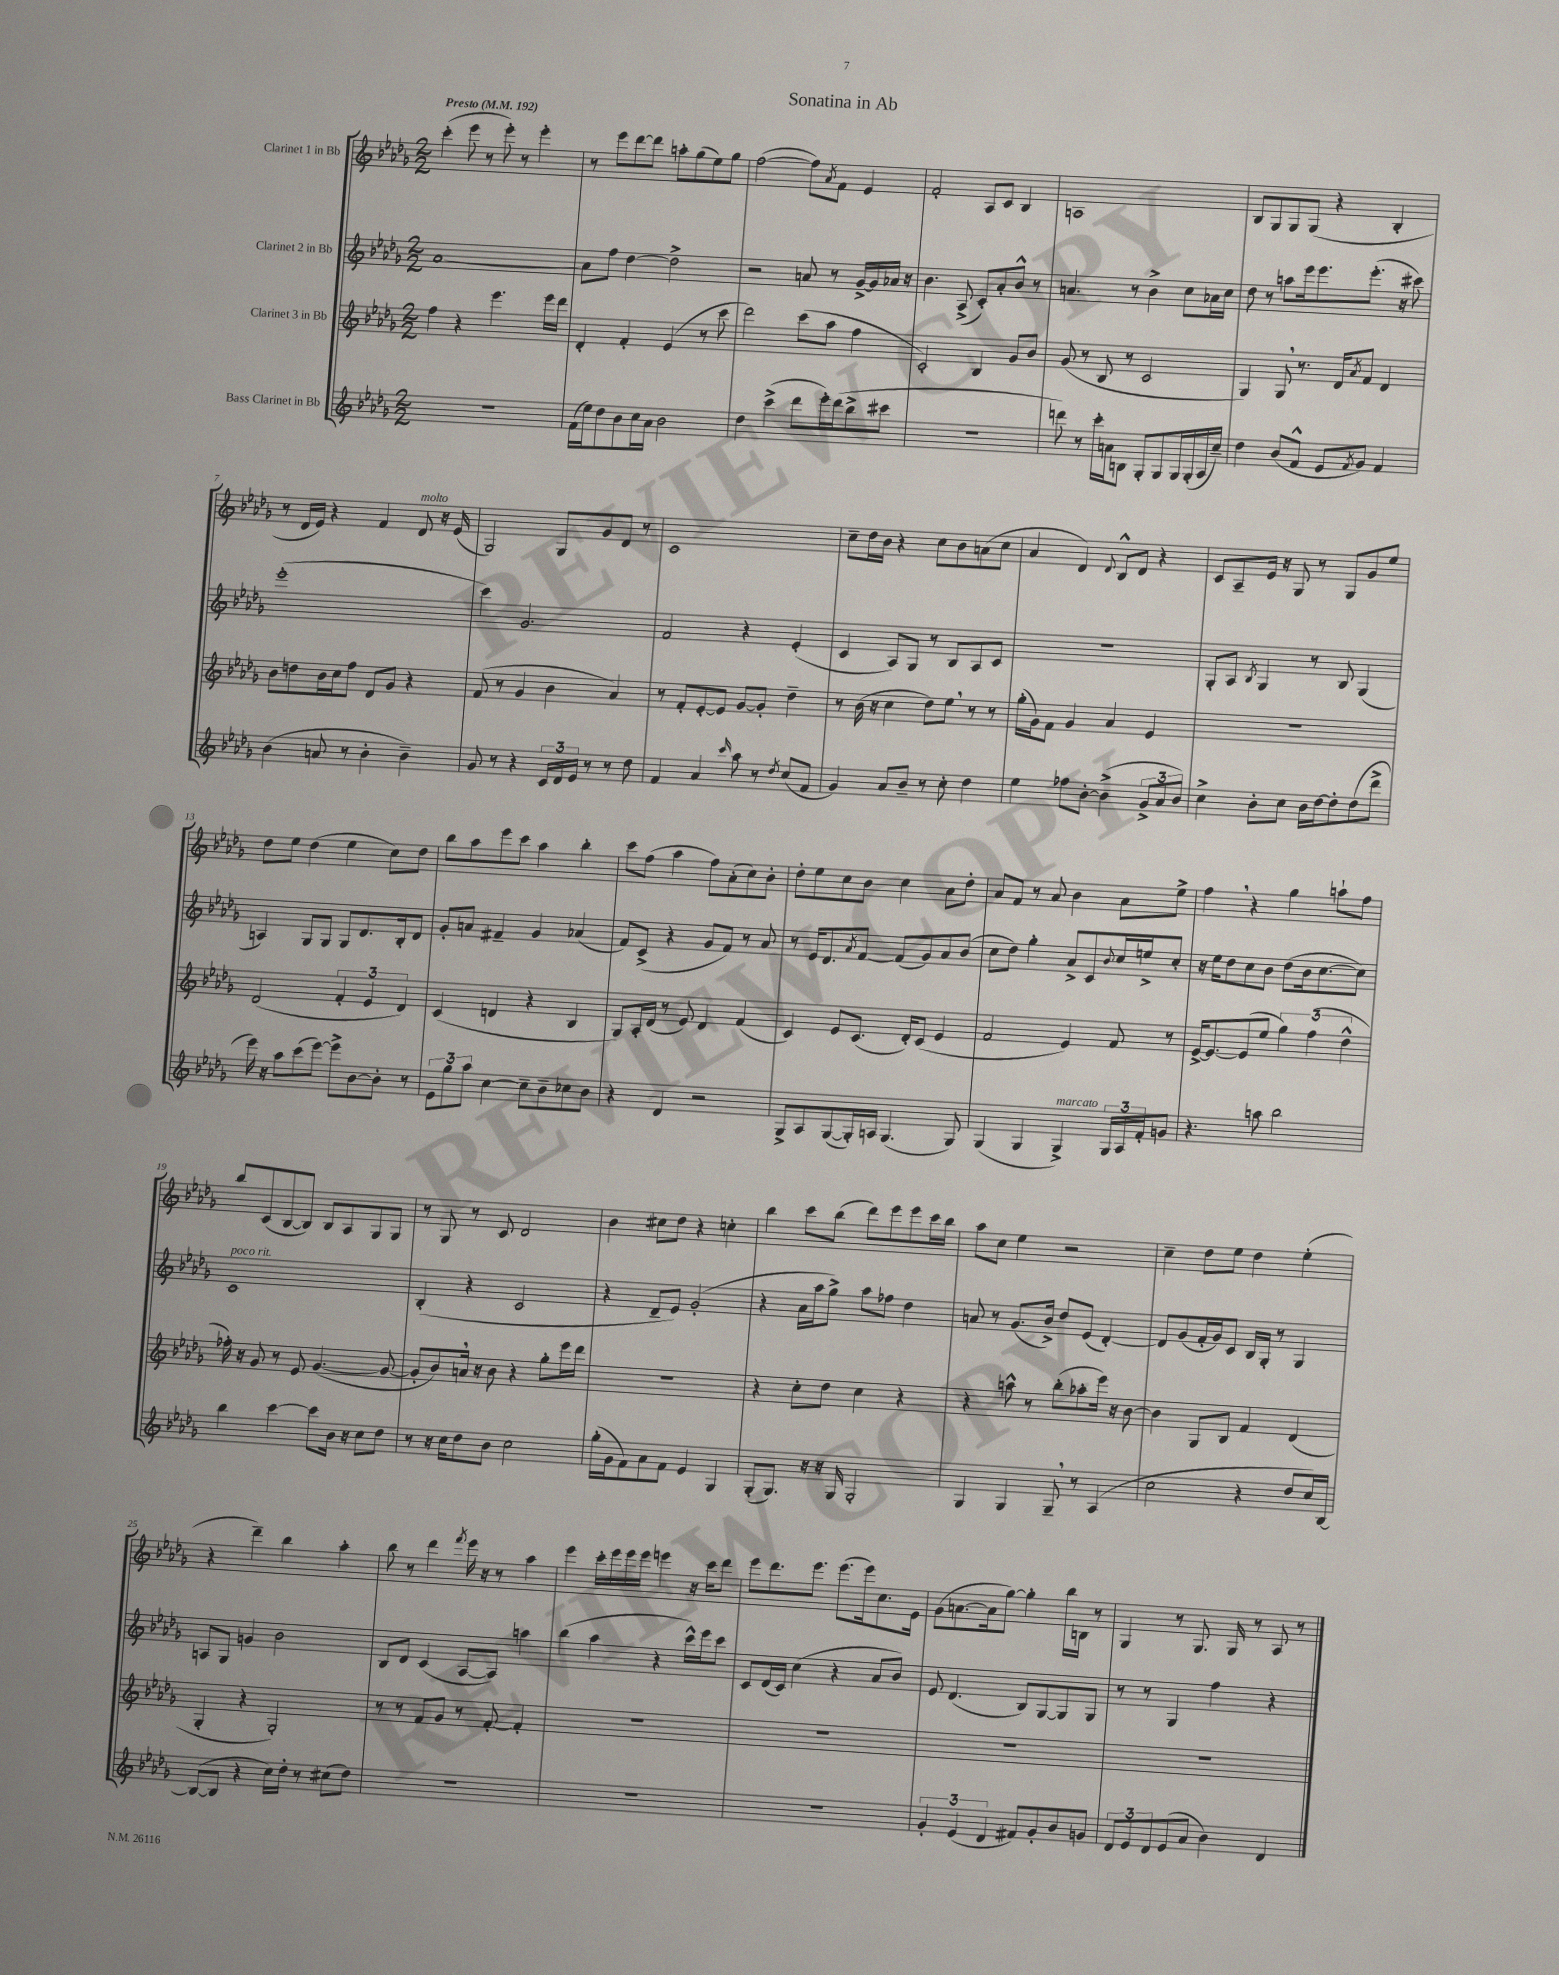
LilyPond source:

\header { title = "Sonatina in Ab" }
<<
\new StaffGroup <<
\new Staff = "s0" \with { instrumentName = "Clarinet 1 in Bb" } {
    \clef treble \key des \major \numericTimeSignature \time 2/2 \tempo "Presto" 4 = 192
    c'''4-.( ees'''8 r8 ees'''8-.) r8 ees'''4-. |
    r8 ees'''8 des'''8~ des'''8 a''8-. ges''8( ees''8) ges''8 |
    f''2~( f''8) \acciaccatura { aes'8 } f'8 ees'4 |
    f'2-. aes8 c'8 bes4 |
    a1 |
    bes8 ges8 ges8 ges8( r4 bes4-. |
    r8 des'16 ees'16) r4 f'4 des'8^\markup { \italic "molto" } r16 ees'16( |
    ges2) ges8 ges'8 des'8 r8 |
    c'1 |
    c''8-- des''16 bes'16 r4 c''8 bes'8 a'8( c''8 |
    aes'4 des'4) \appoggiatura { des'8 } bes8-^ des'8 r4 |
    c'8 aes8-- ees'16 r16 ges8 r8 ges8 ges'8 ees''8 |
    des''8 ees''8 des''4( ees''4 c''8) des''8 |
    bes''8 aes''8 ees'''8 c'''8 aes''4 bes''4-. |
    c'''8 f''8( aes''4 f''8) aes'8-.( c''8) bes'8-. |
    des''8-. ees''8 c''8 bes'8 c''4 aes'8 des''8-. |
    aes'8 f'8 r8 aes'8 bes'4 aes'8 ees''8-> |
    f''4 \breathe r4 ges''4 a''8-! f''8 |
    bes''8 c'8( bes8~ bes8) bes8 aes8 ges8 ges8 |
    r8 ges8 r8 c'8 des'2 |
    bes'4 cis''8 des''8 r4 c''4-. |
    bes''4 c'''8 bes''8( des'''8) ees'''8 ees'''8 c'''16 bes''16 |
    aes''8 c''8 ees''4 r2 |
    c''4-- des''8 ees''8 des''4 ees''4-.( |
    r4 des'''4--) bes''4 aes''4-. |
    bes''8 r8 des'''4 \acciaccatura { f'''8 } ees'''16 r16 r8 aes''4 |
    ees'''4 c'''16-. ees'''16 ees'''16 ees'''16 e'''4 r16 c'''16 des'''8 |
    ees'''8 des'''8. ees'''8. ees'''8.( ees'''16) c''8. ees'16 |
    ges'8( a'8.~ a'16 ges''8~) ges''4-. bes''16 b16 r8 |
    ges4 r8 ges8. ges16 r8 aes8 r8 \bar "|." |
}
\new Staff = "s1" \with { instrumentName = "Clarinet 2 in Bb" } {
    \clef treble \key des \major \numericTimeSignature \time 2/2
    aes'1~ |
    aes'8 f''8 des''4~ des''2-> |
    r2 a'8 r8 ges'16~-> ges'16 aes'16 r16 |
    bes'4. aes8->( c'8-.) aes'8-. bes'8-^ r8 |
    a'4. r8 bes'4-> c''8 aes'16 c''16 |
    des''8 r8 a''8 ees'''16 ees'''8. ees'''8.-.( r16 cis'''8) |
    ees'''1-.( |
    c'''4) ges'2. |
    f'2 r4 ees'4-.( |
    c'4 aes8) ges8 r8 bes8 aes8 c'8 |
    R1 |
    ges8-. aes8 \acciaccatura { bes8 } ges4 r8 bes8 ges4( |
    a4) ges8 ges8 ges8 des'8. bes16-. des'8 |
    ges'8-. a'8 fis'4-- ges'4 aes'4( |
    f'8) c'8->( r4 ges'8 f'8) r8 aes'8 |
    r8 ees'16 des'8. \acciaccatura { aes'8 } f'8~ f'8( ges'8) aes'8 bes'8( |
    c''8 des''8) ges''4-. aes'8-> c'8 \appoggiatura { bes'8 } c''16 e''16-> c''8-. |
    r16 ees''16 des''8 c''8 bes'8 des''8( bes'16 c''8.~ c''8) |
    c'1^\markup { \italic "poco rit." } |
    bes4-.( r4 c'2 |
    r4 des'8-- ees'8) ges'2-.( |
    r4 aes'16 aes''16 ges''8->) aes''8 fes''8 des''4 |
    a'8 r8 ges'8.( bes'16->) des''8 ees'8( des'4~-.) |
    des'8 ges'8( f'16-. ges'16) c'8 bes16 ges16-. r8 ges4 |
    a8 ges8 g'4 bes'2 |
    bes8 des'8 c'4( aes8~ aes8) a''4 |
    bes''4( aes''4 r4 c'''16-^) ees'''16 c'''8 |
    c'8 des'16( c'16) c''4( r4 aes'8 bes'8) |
    ees'8 des'4.( bes8) ges8~ ges8 ges8 |
    r8 r8 ges4 f''4 r4 \bar "|." |
}
\new Staff = "s2" \with { instrumentName = "Clarinet 3 in Bb" } {
    \clef treble \key des \major \numericTimeSignature \time 2/2
    f''4 r4 ees'''4. ees'''16 des'''16 |
    des'4-. f'4-. ees'4( r8 c'''8 |
    des'''2) c'''8( aes''8 f''4 |
    c'2-.) bes4 ges'8 bes'8 |
    ges'8( r8 bes8 r8 c'2 |
    ges4) ges8 \breathe r8. des'16 \acciaccatura { aes'8 } f'8 des'4 |
    bes'8 d''8 bes'16 c''16 f''8 des'8 ges'8 r4 |
    f'8( r8 ges'4 bes'4 aes'4) |
    r8 f'8-. ees'8~-. ees'8 ges'8~ ges'8-. des''4-- |
    r8 bes'16( r16 c''4 des''8) ees''8 \breathe r8 r8 |
    ges''16-.( ges'16) f'8 ges'4 aes'4 ees'4 |
    r1 |
    des'2( \tuplet 3/2 { f'4-. ees'4 des'4) } |
    c'4( d'4 r4 bes4 |
    ges8) aes16-. des'16( r8 ees'8) des'4 f'4( |
    c'4) ees'8 c'8.( des'16-.) c'8( ees'4 |
    f'2 ees'4) f'8 r8 |
    ees'16~-> ees'8.~ ees'8( ees''8 \tuplet 3/2 { ges''4) f''4( des''4-^ } |
    fes''16-.) r16 ges'8 r8 ees'8 ges'4.~( ges'8~ |
    ges'8-. bes'8) a'16 \breathe r16 bes'8 r4 ges''8-. ees'''16 des'''16 |
    r1 |
    r4 c''8-. des''8 c''4 r4 |
    r4 a''8-^ r8 bes''8-.( aes''8-. ees'''16) r16 bes'8~ |
    bes'4 ges8 bes8 f'4 des'4( |
    ges4-. r4 ges2-.) |
    r8 r8 f'8 ges'8 r8 f'8~-. f'4-. |
    R1 |
    R1 |
    R1 |
    R1 \bar "|." |
}
\new Staff = "s3" \with { instrumentName = "Bass Clarinet in Bb" } {
    \clef treble \key des \major \numericTimeSignature \time 2/2
    r1 |
    f'16( ees''16) des''8 bes'8 c''16 aes'16 bes'2 |
    des''4 c'''4->( des'''8 ees'''16-.) des'''16( bes''8-> cis'''8 |
    R1 |
    d'''8) r8 c'''16-. a'16 b8 ges8-. ges8 ges16 ges16-.( aes16 c''16--) |
    des''4 bes'8( f'8-^ ees'8 \acciaccatura { f'8 } ges'8) f'4 |
    bes'4( a'8 r8 bes'4-. bes'4--) |
    ges'8 r8 r4 \tuplet 3/2 { c'16 des'16 ees'16 } r8 r8 des''8 |
    f'4 aes'4 \grace { c'''16 } aes''8 r8 \acciaccatura { des''8 } c''8( f'8 |
    ges'4) aes'8 bes'8-- r8 c''8-. des''4 |
    ees''4 fes''8 bes'8~-. bes'4->( \tuplet 3/2 { ges'8-> aes'8 bes'8) } |
    c''4-> bes'8-. c''8 bes'16 des''16~ des''8-. des''8( des'''8-> |
    ees'''16) r16 aes''8 c'''8( ees'''8~) ees'''8-> bes'8~ bes'8-. r8 |
    \tuplet 3/2 { ees'8 ges''8 aes''8 } c''4~ c''8-- bes'8-- ces''8 bes'8 |
    r4 des'4 r2 |
    ges8-> aes8 ges8~( ges16-.) a16 ges4.( ges8) |
    ges4( ges4 ges4->^\markup { \italic "marcato" }) \tuplet 3/2 { ges16 aes16 f'16-. } g'8 |
    r4. a''8 bes''2 |
    bes''4 c'''4~ c'''8 bes'16 r16 c''8 des''8 |
    r8 r16 c''16 des''8 bes'8 c''2 |
    ges''16-.( ges'16 f'8) aes'8 f'8 ees'4 ges4 |
    ges8-.( ges8.) r16 r16 ges16 ges2-. |
    ges4 ges4 ges8-- \breathe r8 aes4( |
    c''2 r4 des''8 c''16) bes16~ |
    bes8~( bes8 r4 c''16) des''16-. r8 cis''8( des''8) |
    R1 |
    R1 |
    R1 |
    \tuplet 3/2 { ges'4-. ees'4( des'4 } fis'8) ges'8-. bes'8 g'8 |
    \tuplet 3/2 { des'8 ees'8 des'8 } ees'8( aes'8 bes'4) des'4 \bar "|." |
}
>>
>>
